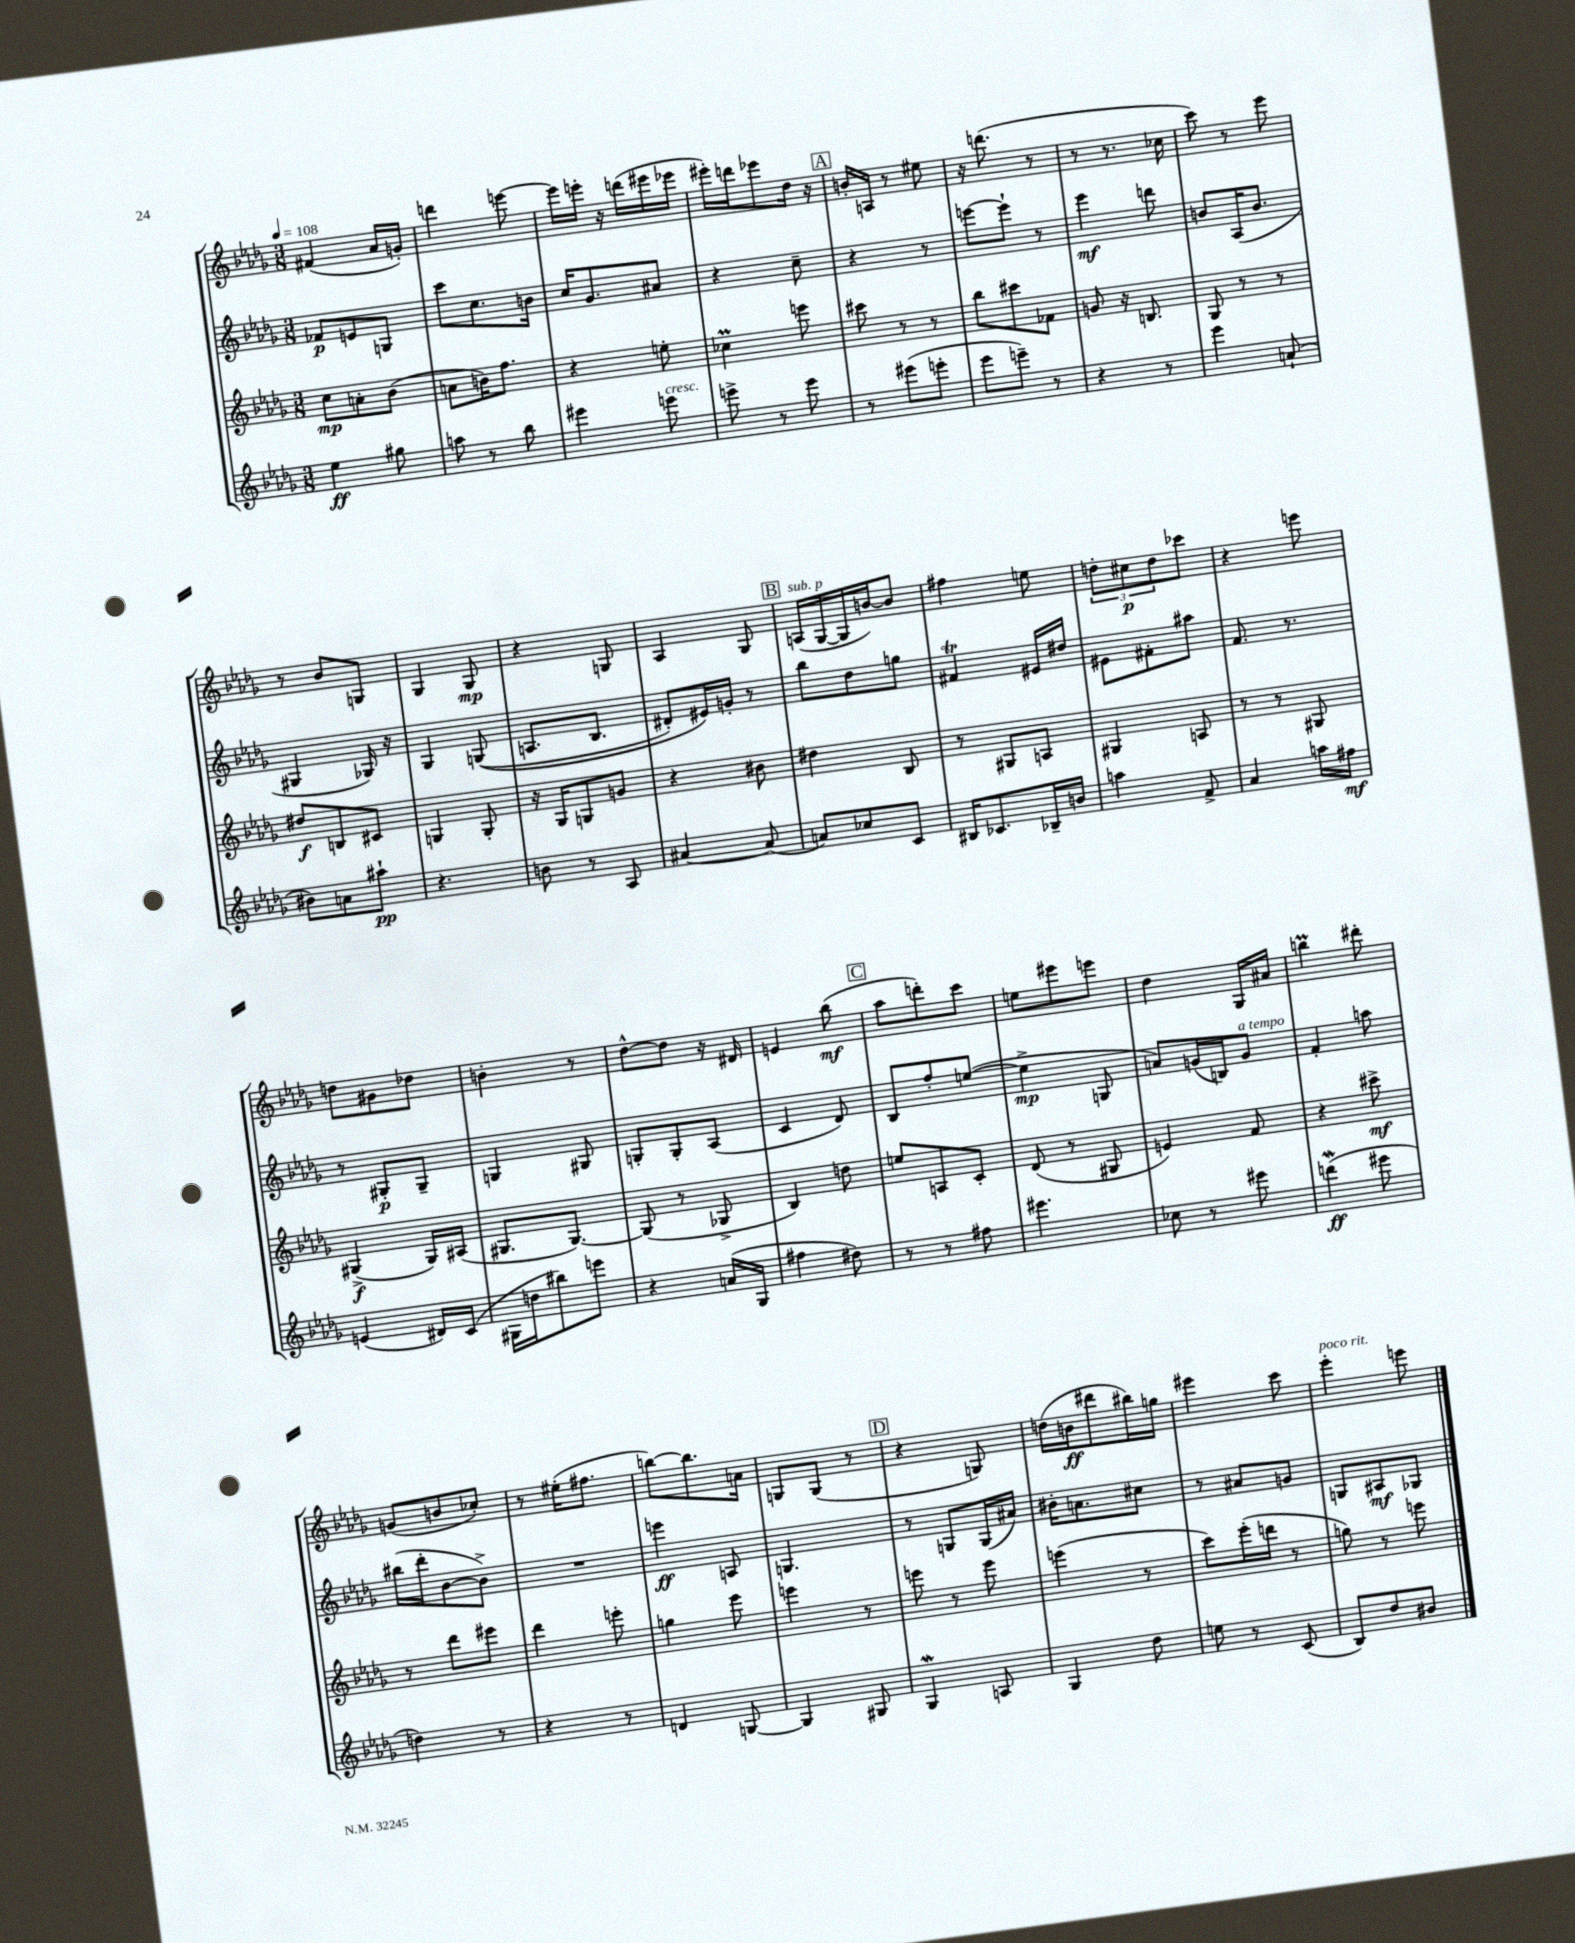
<<
\new StaffGroup <<
\new Staff = "s0" {
    \clef treble \key des \major \numericTimeSignature \time 3/8 \tempo 4 = 108
    fis'4( aes'16 g'16-.) |
    d'''4 e'''8~ |
    e'''16 e'''16-. r16 d'''16( eis'''16 ees'''16 |
    eis'''16-.) d'''16 ees'''8 des''16 r16 |
    \mark \markup { \box "A" } b'16-. a16 r8 eis''8 |
    r16 d'''8.( r8 |
    r8 r8. ces''16 |
    c'''8) r8 ees'''8 |
    r8 bes'8 g8 |
    ges4 ges8\mp |
    r4 g8 |
    aes4 ges8 |
    \mark \markup { \box "B" } a16^\markup { \italic "sub. p" }( ges16~ ges16 b'16~) b'8 |
    fis''4 e''8 |
    \tuplet 3/2 { d''8-. cis''8\p d''8 } ces'''8 |
    r4 e'''8 |
    d''8 gis'8 des''8 |
    b'4-. r8 |
    des''8~-^ des''8 r16 dis'16 |
    e'4 bes''8\mf( |
    \mark \markup { \box "C" } aes''8 d'''8-.) c'''8 |
    e''8 eis'''8 e'''8 |
    des''4 ges16 ais'16 |
    b''4\prall dis'''8-. |
    g'8( b'8 ces''8-.) |
    r8 eis''16-.( fis''8. |
    b''8~) b''8. a'16 |
    g8 g8( r8 |
    \mark \markup { \box "D" } r4 g8) |
    d''16( b'16\ff dis'''8 bis''16) g''16 |
    eis'''4 c'''8 |
    ees'''4-.^\markup { \italic "poco rit." } e'''8 \bar "|." |
}
\new Staff = "s1" {
    \clef treble \key des \major \numericTimeSignature \time 3/8
    fes'8\p e'8 g8 |
    c'''8 c''8. b'16 |
    c''16 ges'8. ais'8 |
    r4 c''8-- |
    \mark \markup { \box "A" } r4 r8 |
    e'''8~ e'''8-! r8 |
    ees'''4\mf d'''8 |
    b'8 aes16( b'8. |
    gis4 ges16) r16 |
    ges4 g8(\( |
    a8. bes8. |
    dis'8-.) eis'16\) g'16-. r8 |
    \mark \markup { \box "B" } bes''8 des''8 g''8 |
    fis'4\trill eis'16 dis''16 |
    eis'8 fis'8-. ais''8 |
    f'8. r8. |
    r8 gis8-.\p gis8-- |
    g4 gis8 |
    g8-. g8-. aes8( |
    c'4 des'8) |
    \mark \markup { \box "C" } bes8 f''8-. e''8~( |
    e''4->\mp g8 |
    a'8) g'16( b16) g'8^\markup { \italic "a tempo" } |
    f'4-. a''8 |
    bis''16( des'''16-. bes'8~ bes'8->) |
    R4. |
    e'''4\ff a8 |
    g4. |
    \mark \markup { \box "D" } r8 g8 g16( ais'16) |
    bis'16-. a'8. cis''8 |
    r8 ais'8 g'8 |
    g8 ais8\mf ges8 \bar "|." |
}
\new Staff = "s2" {
    \clef treble \key des \major \numericTimeSignature \time 3/8
    c''8\mp a'8-. bes'8( |
    a'8 b'16) f''8. |
    r4 e''8-. |
    ces''4\prall e'''8 |
    \mark \markup { \box "A" } cis'''8 r8 r8 |
    bes''8 cis'''8 fes'8 |
    g'8 r16 b8. |
    ges8 r8 r8 |
    dis''8\f b8 cis'8 |
    g4 g8-. |
    r16 ges16 g8 g'8 |
    r4 bis'8 |
    \mark \markup { \box "B" } dis''4 bes8 |
    r8 gis8 a8 |
    gis4 a8 |
    r8 r8 gis8 |
    gis4->\f( gis16) ais16( |
    gis8. gis8.~) |
    gis8( r8 ges8-> |
    bes4) d''8 |
    \mark \markup { \box "C" } e''8 a8 c'8-. |
    des'8( r8 gis8 |
    e'4) f'8 |
    r4 cis'''8->\mf |
    r8 des'''8 eis'''8 |
    des'''4 e'''8-. |
    g''4 ees'''8 |
    e'''4 r8 |
    \mark \markup { \box "D" } e'''8 r8 e'''8 |
    e'''4( r8 |
    c'''8) ees'''16-.( d'''16 r8 |
    g''8) r8 e'''8 \bar "|." |
}
\new Staff = "s3" {
    \clef treble \key des \major \numericTimeSignature \time 3/8
    ees''4\ff gis''8 |
    a''8 r8 bes''8 |
    eis'''4 e'''8^\markup { \italic "cresc." } |
    e'''8-> r8 e'''8 |
    \mark \markup { \box "A" } r8 eis'''8( e'''8-. |
    ees'''8 e'''8--) r8 |
    r4 r8 |
    ees'''4 a'8-!( |
    bis'8) a'8 ais''8-!\pp |
    r4. |
    b'8 r8 aes8 |
    ais'4~ ais'8( |
    \mark \markup { \box "B" } a'8) ces''8 c'8 |
    bis16 ces'8. bes16-- b'16 |
    a''4 f'8-> |
    aes'4 a''16 fis''16\mf |
    e'4( dis'16) c'16( |
    gis16 d''16 bis''8) e'''8 |
    r4 a'16( ges16 |
    fis''4 dis''8) |
    \mark \markup { \box "C" } r8 r8 fis''8 |
    eis'''4. |
    ces''8 r8 eis'''8 |
    d'''4\mordent\ff( eis'''8 |
    d''4) r8 |
    r4 r8 |
    d'4 g8~ |
    g4 gis8 |
    \mark \markup { \box "D" } ges4\mordent a8 |
    ges4 des''8 |
    e''8 r8 c'8( |
    bes8) des''8 bis'8 \bar "|." |
}
>>
>>
\layout { \context { \Score \remove "Bar_number_engraver" } }
